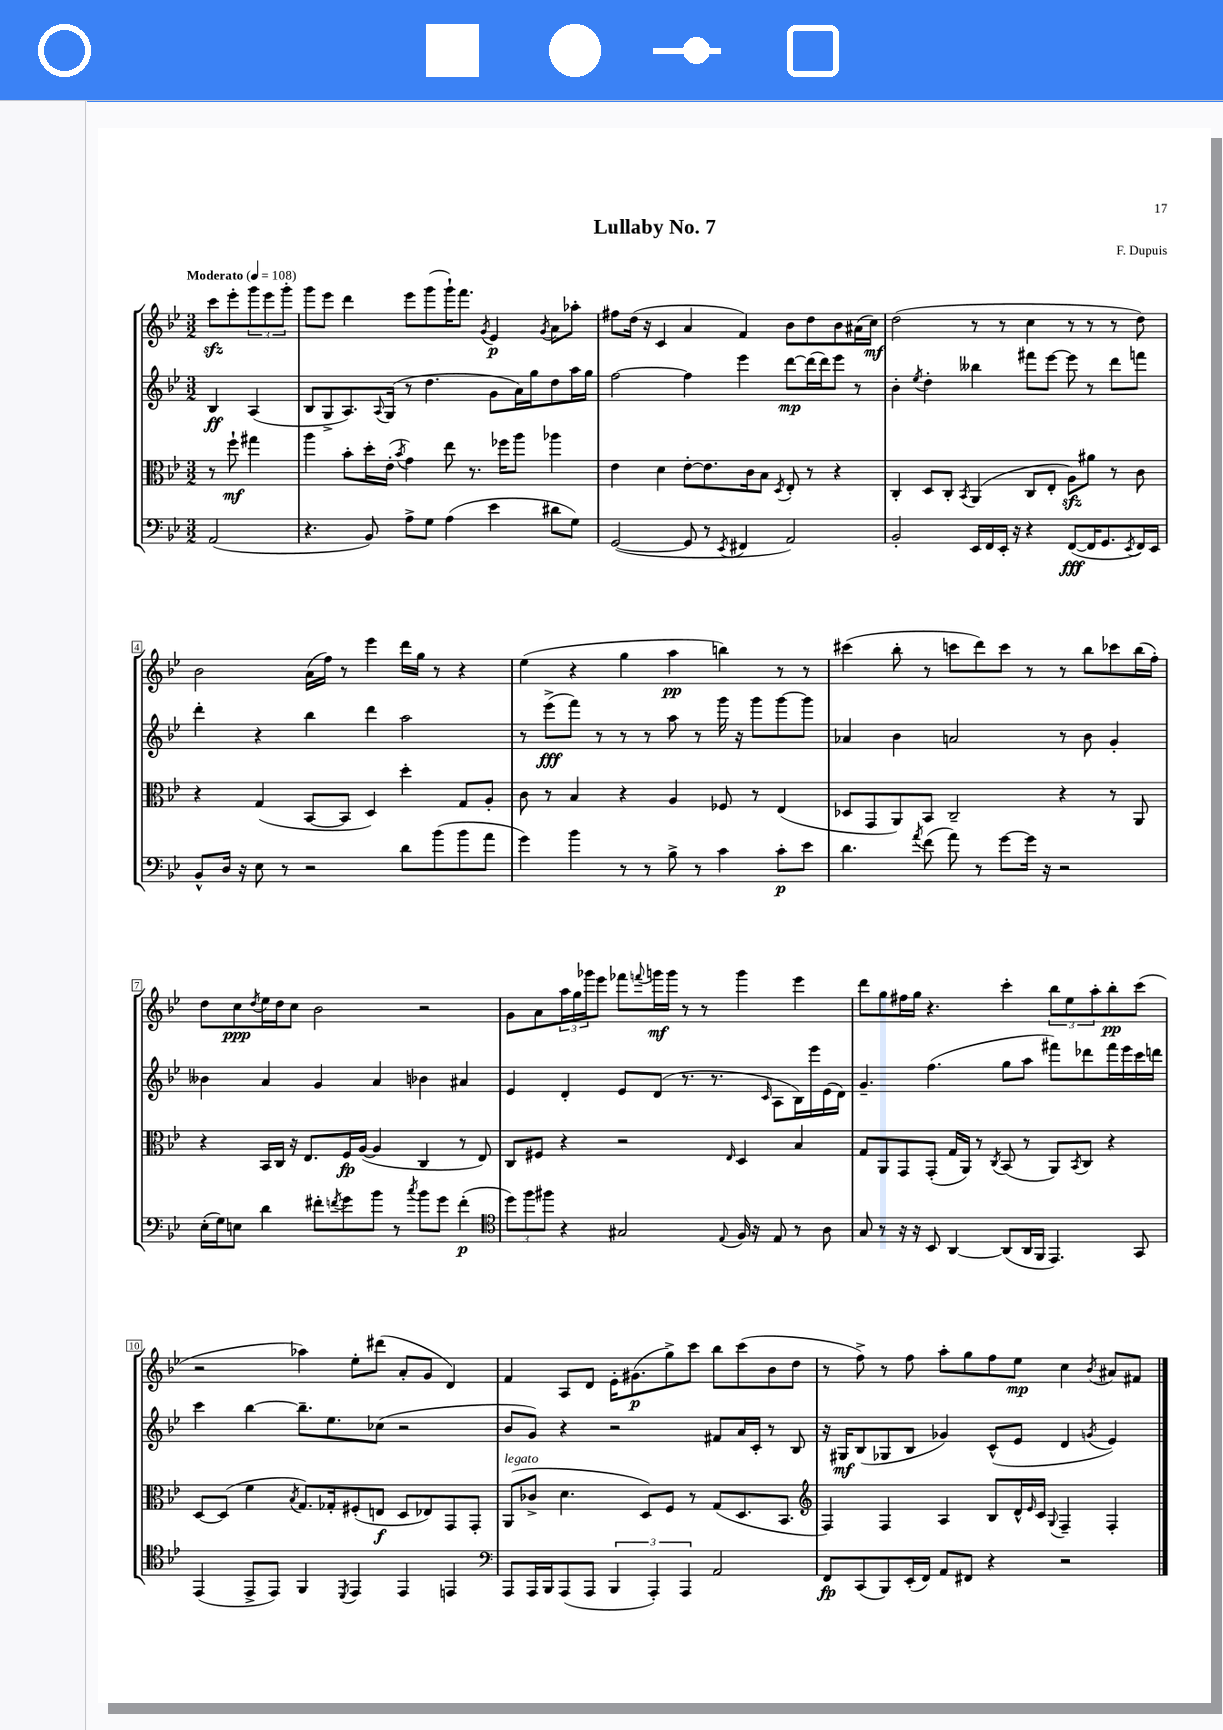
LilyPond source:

\header { title = "Lullaby No. 7" composer = "F. Dupuis" }
<<
\new StaffGroup <<
\new Staff = "s0" {
    \clef treble \key bes \major \numericTimeSignature \time 3/2 \partial 2 \tempo "Moderato" 4 = 108
    c'''8\sfz ees'''8-. \tuplet 3/2 { g'''8 ees'''8 g'''8-. } |
    g'''8 ees'''8 d'''4 ees'''8 g'''8( g'''16-!) f'''8. \acciaccatura { g'8 } ees'4\p \acciaccatura { g'8 } a'8 aes''8-. |
    fis''8 d''16( r16 c'4 a'4 f'4) bes'8 d''8 bes'8 ais'16( c''16\mf) |
    d''2( r8 r8 c''4 r8 r8 r8 d''8) |
    bes'2 a'16( f''16) r8 ees'''4 d'''16 g''16 r8 r4 |
    ees''4( r4 g''4 a''4\pp b''4) r8 r8 |
    cis'''4( bes''8-. r8 c'''8 d'''8) c'''8 r8 r8 bes''8 ces'''8 bes''16( f''16-.) |
    d''8 c''8\ppp \acciaccatura { d''8 } ees''16 d''16 c''8 bes'2 r2 |
    g'8 a'8 \tuplet 3/2 { a''16 g''16 ges'''16 } ees'''8 fes'''8 \appoggiatura { f'''8 } g'''16\mf g'''16 r8 r8 g'''4 ees'''4 |
    d'''8 g''8 fis''16 g''16 r4. c'''4-. \tuplet 3/2 { bes''8 ees''8 a''8-. } bes''8-.\pp c'''8( |
    r2 aes''4) ees''8-. dis'''8( a'8-. g'8 d'4) |
    f'4 a8 d'8 ees'16-. gis'8.\p( g''8->) c'''8 bes''8 c'''8( bes'8 d''8 |
    r8 f''8->) r8 f''8 a''8-. g''8 f''8 ees''8\mp c''4 \acciaccatura { bes'8 } ais'8 fis'8 \bar "|." |
}
\new Staff = "s1" {
    \clef treble \key bes \major \numericTimeSignature \time 3/2 \partial 2
    bes4\ff a4( |
    bes8 g8-> a8.) \appoggiatura { a8 } g16( r8 d''4. g'8 a'16) g''16 d''8 a''16 g''16 |
    f''2~ f''4 ees'''4 d'''8~\mp d'''16( d'''16) ees'''8 r8 |
    bes'4-. \acciaccatura { ees''8 } d''4-. beses''4 fis'''8 ees'''8~ ees'''8 r8 d'''8 f'''8 |
    d'''4-. r4 bes''4 d'''4 a''2 |
    r8 ees'''8->\fff( f'''8) r8 r8 r8 a''8 r8 g'''16 r16 g'''8 g'''8~ g'''8 |
    aes'4 bes'4 a'2 r8 bes'8 g'4-. |
    beses'4 a'4 g'4 a'4 bes'4 ais'4 |
    ees'4 d'4-. ees'8 d'8( r8. r8. \grace { c'16 } a8 bes16) ees'''16 ees'16( d'16) |
    g'4.-- f''4.( g''8 a''8 fis'''8) des'''8 fis'''16 ees'''16 c'''16 d'''16 |
    c'''4 bes''4~ bes''8.-- ees''8. ces''8( r2 |
    bes'8 g'8) r4 r2 fis'8 a'16 c'16-. r8 bes8 |
    r16 gis16\mf bes8( ges8 bes8 ges'4) c'8-^( ees'8 d'4 \acciaccatura { g'8 } ees'4) \bar "|." |
}
\new Staff = "s2" {
    \clef alto \key bes \major \numericTimeSignature \time 3/2 \partial 2
    r8 f''8-!\mf gis''4 |
    a''4 bes'8-. d''16-. ees'16-.( \acciaccatura { bes'8 } g'4) ees''8 r8. fes''16 a''8 aes''4 |
    ees'4 d'4 ees'8~-. ees'8. c'16 bes8 \acciaccatura { d8 } ees8-. r8 r4 |
    c4-. d8 c8-. \acciaccatura { bes,8 } a,4( c8 ees8-. a8\sfz) ais'8 r8 c'8 |
    r4 g4( bes,8~ bes,8 d4) d''4-. g8 a8-. |
    c'8 r8 bes4 r4 a4 fes8 r8 ees4( |
    des8 g,8 a,8) bes,8 c2-- r4 r8 a,8 |
    r4 bes,16 c16 r16 ees8. f16\fp a16~( a4 c4 r8 ees8) |
    c8 fis8 r4 r2 \grace { ees16 } d4 bes4 |
    g8 a,8 g,8 g,8-.( g16 a,16) r8 \acciaccatura { c8 } bes,8( r8 a,8) \acciaccatura { bes,8 } c8 r4 |
    d8~ d8( f'4 \acciaccatura { bes8 } g8.) ges16-. fis8-.( e8\f d8 ees8) g,8 g,8-. |
    a,8^\markup { \italic "legato" }( ces'8-> d'4. d8) f8 r8 g8( d8. bes,8. |
    \clef treble f4) f4 a4 bes8 d'16-^ \grace { ees'16 } c'16 \appoggiatura { g8 } f4-- f4-. \bar "|." |
}
\new Staff = "s3" {
    \clef bass \key bes \major \numericTimeSignature \time 3/2 \partial 2
    a,2( |
    r4. bes,8) a8-> g8 a4( ees'4 dis'8 g8) |
    g,2~( g,8 r8 \acciaccatura { ees,8 } fis,4 a,2) |
    bes,2-. ees,16 f,16 ees,16-. r16 r4 f,8~\fff( f,16 g,8. \acciaccatura { ees,8 } f,16) ees,16 |
    bes,8-^ d16 r16 ees8 r8 r2 d'8 bes'8( bes'8 a'8 |
    g'4) bes'4 r8 r8 bes8-> r8 c'4 c'8-.\p ees'8 |
    d'4. \acciaccatura { a'8 } f'8( a'8) r8 g'8~ g'16 r16 r2 |
    ees16-.( g16) e8 d'4 fis'8-. \acciaccatura { f'8 } g'8 bes'8 r8 \acciaccatura { c''8 } bes'8 g'8 f'4-.\p( |
    \clef tenor \tuplet 3/2 { d''8) f''8 fis''8 } r4 gis2 \appoggiatura { ees8 } f16 r16 ees8 r8 a8 |
    g8 r8 r16 r16 bes,8 a,4~ a,8( a,16 f,16 ees,4.) g,8 |
    ees,4( ees,8-> ees,8) f,4 \acciaccatura { d,8 } ees,4 ees,4 e,4 |
    \clef bass a,,8 a,,16 bes,,16 a,,8( a,,8 \tuplet 3/2 { bes,,4 a,,4-.) a,,4 } a,2 |
    f,8\fp c,8( bes,,8) ees,16-.( f,16) a,8 fis,8 r4 r2 \bar "|." |
}
>>
>>
\layout { \context { \Score \override BarNumber.stencil = #(make-stencil-boxer 0.1 0.3 ly:text-interface::print) } }
